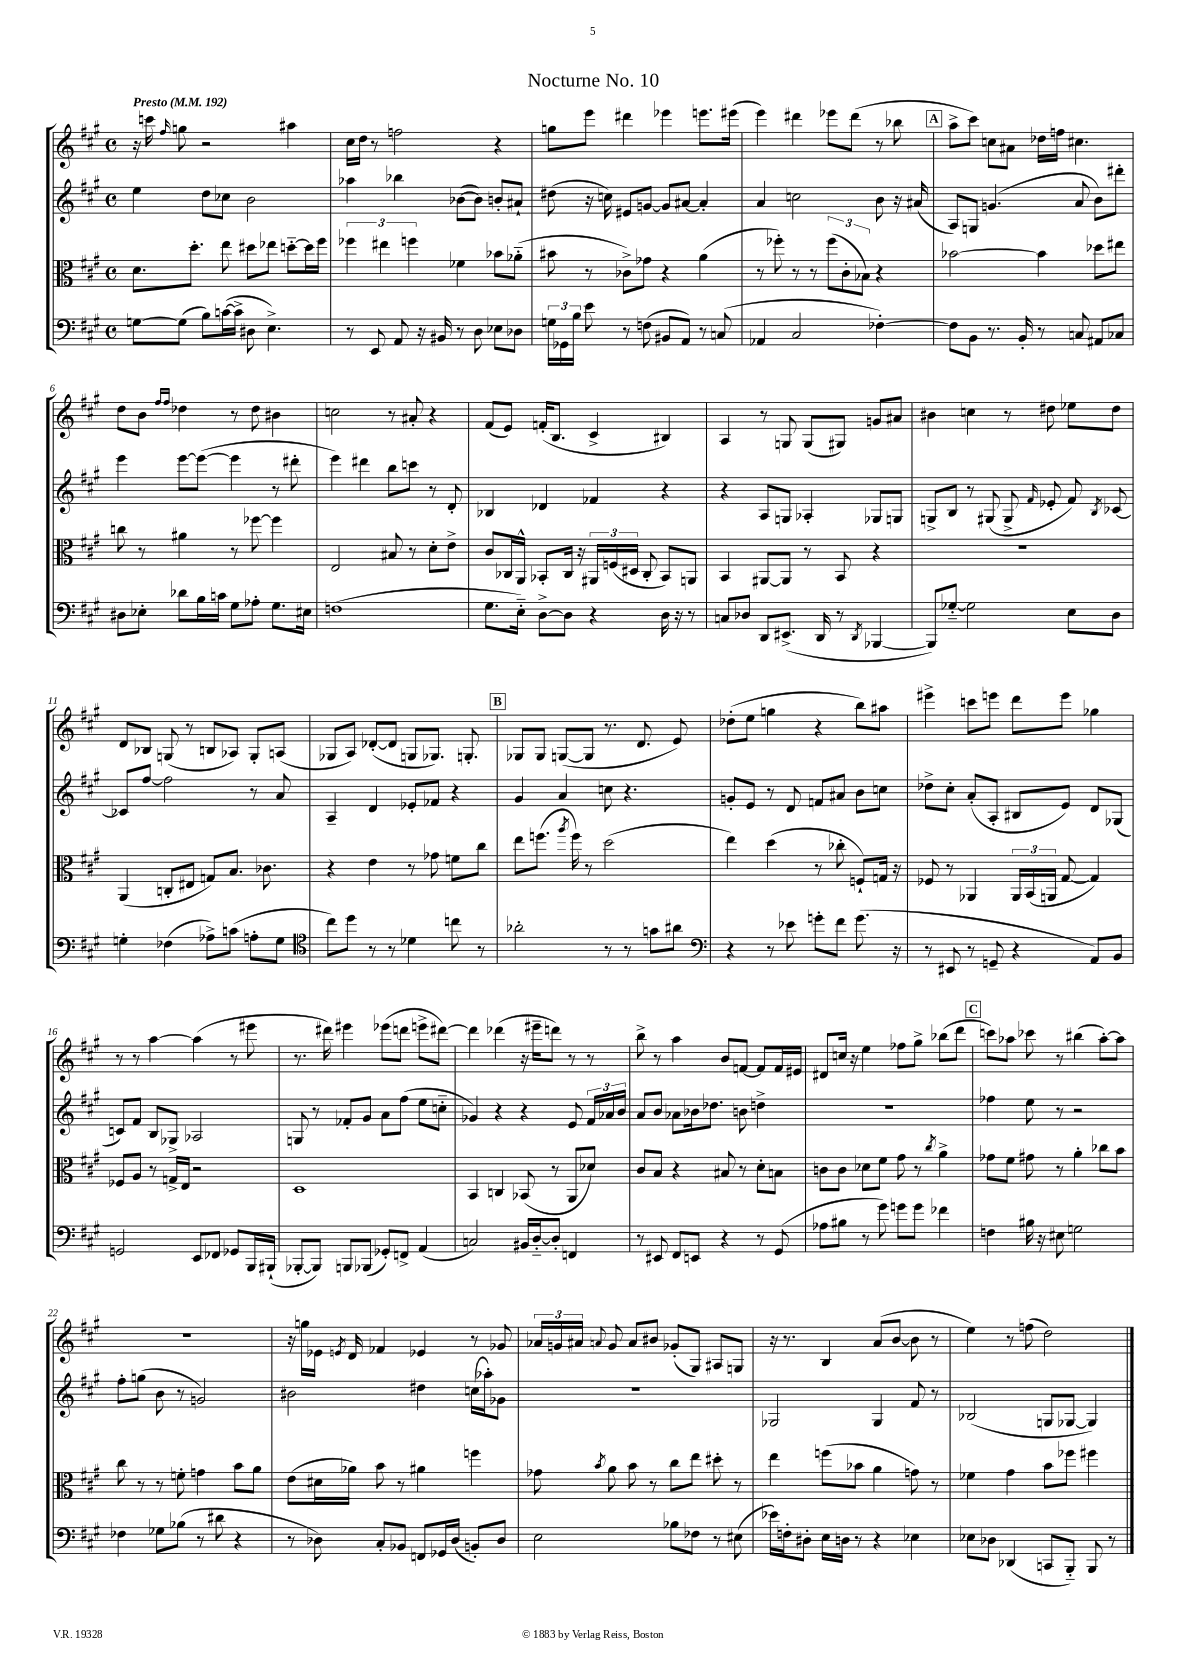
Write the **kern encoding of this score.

**kern	**kern	**kern	**kern
*staff4	*staff3	*staff2	*staff1
*clefF4	*clefC3	*clefG2	*clefG2
*k[f#c#g#]	*k[f#c#g#]	*k[f#c#g#]	*k[f#c#g#]
*M4/4	*M4/4	*M4/4	*M4/4
*met(c)	*met(c)	*met(c)	*met(c)
*MM192	*MM192	*MM192	*MM192
[8G	8.d	4ee	16r
.	.	.	16ccc
.	.	.	16qqff#
(8G]	.	.	8gg
.	8.dd'	.	.
8B)	.	8dd	2r
([16c	8ee	8cc-	.
16c^]	.	.	.
8D#	8dd#	2b	.
4.E^)	8ee-	.	.
.	[8dd'~	.	4aa#
.	16dd]	.	.
.	16ff#	.	.
=	=	=	=
8r	6ff-	4aa-	16cc#
.	.	.	16dd
8EE	.	.	8r
.	6ee#	.	.
8AA	.	4bb-	2ff
.	6ff	.	.
16r	.	.	.
16BB#	.	.	.
8r	4f-	([8b-	.
8D	.	8b-])	.
8E-	8b-	8b'	4r
8D-	(8a-'~	8a#`	.
=	=	=	=
24G	8b#	(8dd#	8gg
24GG-	.	.	.
24B	.	.	.
8e	8r	16r	8eee
.	.	16cc)	.
8r	8c-^)	8e#	4ddd#
(8F	8g-	[8g	.
8BB#	4r	8g]	4eee-
8AA)	.	[8a#	.
8r	(4a	4a#']	8.eee
(8C	.	.	.
.	.	.	(16eee#
=	=	=	=
4AA-	8r	4a	4eee)
.	8ff-')	.	.
2C#	8r	2cc	4ddd#
.	8r	.	.
.	(12ff-	.	8eee-
.	12c#'	.	.
.	.	.	(8ddd#
.	12B-)	.	.
[4F-')	4r	8b	8r
.	.	16r	8bb-
.	.	(16a#	.
=	=	=	=
8F-]	[2b-	8A)	8aa^
8BB	.	8G	8ccc#)
8.r	.	(4.g	8cc
.	.	.	8a#
16BB'	.	.	.
8r	4b-]	.	16dd-
.	.	.	16ff
8C	.	8a	4.cc#
8AA#	8dd-	8b)	.
8C-	8ee#	8ddd#'	.
=	=	=	=
8D#	8cc	4eee	8dd
8E-'	8r	.	8b
.	.	.	16qqff#
.	.	.	16qqff#
8d-	4a#	[8eee	4dd-
16B	.	(8eee_	.
16c	.	.	.
8G#	8r	4eee]	8r
8A-'	[8ff-	.	8dd-
8.G#	4ff-]	8r	4b#
.	.	8ddd#'	.
16E#	.	.	.
=	=	=	=
(1F	2E	4eee)	2cc
.	.	4ddd#	.
.	8B#	8bb	8r
.	8r	8ccc	8a#'
.	8d'	8r	4r
.	8e^	8d'	.
=	=	=	=
8.G#	8c#	4B-	(8f#
.	16C-	.	8e)
16E'~)	16AA^^	.	.
[8D^	8BB-'	4d-	(16f'
.	.	.	8.B
8D]	16C-	.	.
.	16r	.	.
4r	24AA#	4f-	4c#^
.	(24F	.	.
.	24D#	.	.
.	8C-'	.	.
16D	8BB-)	4r	4B#)
16r	.	.	.
8r	8AA	.	.
=	=	=	=
8C	4BB	4r	4A
8D-	.	.	.
8DD	[8AA#	8A	8r
(8.EE#^	8AA#]	8G	8G
.	8r	4A-'	(8G
16DD	.	.	.
8r	8BB	.	8G#)
8qDD	.	.	.
[4BBB-	4r	8G-	8g
.	.	8G	8a#
=	=	=	=
8BBB-])	1r	8G^	4b#
[8G-'~	.	8B	.
2G-]	.	8r	4cc
.	.	(8G#	.
.	.	8G#^	8r
.	.	16qqf#	.
.	.	8e-'	8dd#
8E	.	8f#)	8ee-
.	.	8qB	.
8D	.	[8c-	8dd#
=	=	=	=
4G'	(4AA	8c-]	8d
.	.	[8ff#	8B-
(4F-	8C'	2ff#]	(8G
.	8E#	.	8r
8A-^)	8G)	.	8B
(8c	8.B	.	8A-)
8A'	.	8r	8G'
.	8.c-	.	.
8G	.	8a	(8A
=	=	=	=
*clefC4	*	*	*
8cc#)	4r	4A~	8G-
8dd	.	.	8A)
8r	4e	4d	([8d-'
8r	.	.	8d-]
4d-	8r	8e-'	8G
.	8g-	8f-	8.G-)
8cc	8f	4r	.
.	.	.	8.G'
8r	8cc#	.	.
=	=	=	=
2a-'	8ee	4g#	8G-
.	(8.ff	.	8G-
.	.	4a	([8G
.	8qaa	.	.
.	16ff)	.	.
.	8r	.	8G]
8r	(2dd	8cc	8.r
8r	.	4.r	.
.	.	.	8.d
8g	.	.	.
8a#	.	.	8e)
=	=	=	=
*clefF4	*	*	*
4r	4ee)	8g'	(8dd-'
.	.	8e	8ee
8r	(4dd	8r	4gg
8e-	.	8d	.
8g'	8r	8f	4r
8f#	8cc-'	8a#	.
(8.g	8F`)	8b	8bb)
.	16G	8cc	8aa#
16r	16r	.	.
=	=	=	=
8r	8F-	8dd-^	4eee#^
8EE#	8r	8cc#'	.
8r	4AA-	(8a'	8ccc
8GG~	.	8A'	8eee
4r	24AA-	8B#	8ddd
.	(24BB	.	.
.	24AA	.	.
.	[8G#	8e)	8eee
8AA)	4G#])	8d	4gg-
8BB	.	(8G-	.
=	=	=	=
2GG	8F-	8c)	8r
.	8A	8f#	8r
.	8r	8B	[4aa
.	16G^	8G-^	.
.	16E	.	.
8EE	2r	2A-	(4aa]
8FF-	.	.	.
8GG-	.	.	8r
16BBB	.	.	8eee#
(16BBB#`	.	.	.
=	=	=	=
[8BBB-'	1D	8G	8.r
8BBB-])	.	8r	.
.	.	.	16ddd#)
8BBB	.	8f-'	4eee#
(8BBB-	.	8g#	.
8GG-')	.	8a	(8eee-
8FF^	.	(8ff#	8ddd
(4AA	.	8ee	8eee^
.	.	8cc'~	[8ddd#)
=	=	=	=
2C)	4BB	4g-)	4ddd#]
.	4C	4r	(4ddd-
16BB#	(8BB-	4r	16r
[16D'~	.	.	16eee#~
8D']	8r	.	8ddd)
4FF	8AA	8e	8r
.	8d-)	24f#	8r
.	.	24a-	.
.	.	24b	.
=	=	=	=
8r	8c#	8a	8bb^
8EE#	8B	8b	8r
8FF#	4r	8a-	4aa
8EE	.	16b-	.
.	.	8.dd-	.
4r	8B#	.	8b
.	8r	8b	[8f
8r	8d'	4dd^	8f]
(8GG#	8B	.	16f
.	.	.	16e#
=	=	=	=
8A-	8c	1r	8d#
8B#	8c	.	16cc
.	.	.	16r
8r	8d-	.	4ee
8g#)	8f#	.	.
8g	8g#	.	8ff-
8g	8r	.	8gg#^
.	8qcc#	.	.
4f-	4a^	.	(8bb-
.	.	.	8ddd
=	=	=	=
4F	8g-	4ff-	8ccc)
.	8f#	.	8aa-
16B#	8g#	8ee	8ccc-
16r	.	.	.
8E#	8r	8r	8r
2G	4a'	2r	(4bb#
.	8cc-	.	[8aa-')
.	8b	.	8aa-]
=	=	=	=
4F-	8cc#	8ff#'	1r
.	8r	(8gg	.
8G-	8r	8b	.
(8B-	8f'	8r	.
8r	4g	2g)	.
8d#	.	.	.
4r	8b	.	.
.	8a	.	.
=	=	=	=
8r	(8e	2b#	16r
.	.	.	16gg
8D-)	16d#	.	16e-
.	.	.	8qe
.	16a-)	.	16d
8C#'	8b	.	4f-
8BB-	8r	.	.
8FF	4a#	4dd#	4e-
16GG-	.	.	.
(16D-	.	.	.
8BB')	4ff	(16cc	8r
.	.	16aa-')	.
8D-	.	8g-	8g-
=	=	=	=
2E	8g-	1r	24a-
.	.	.	24g
.	.	.	24a#
.	8qb	.	8qqa
.	8a	.	8g
.	8b	.	8a
.	8r	.	8b#
8B-	8cc#	.	(8g-'
8F-	8ee	.	8G#)
8r	8dd#'	.	8A#
(8E#	8r	.	8G
=	=	=	=
16e-)	4ee	2G-	16r
16F'	.	.	8.r
8D#'	.	.	.
16E	(8ff	.	4B
16D	.	.	.
8r	8b-	.	.
4r	4a	4G-	(8a
.	.	.	[8b
4E-	8g)	8f#	8b]
.	8r	8r	8r
=	=	=	=
8E-	4f-	(2B-	4ee)
8D-	.	.	.
(4DD-	4g#	.	8r
.	.	.	(8ff
8CC	8b	8G	2dd)
8BBB'~)	8ff-	[8G-	.
8BBB	4ff#	4G-])	.
8r	.	.	.
==	==	==	==
*-	*-	*-	*-
